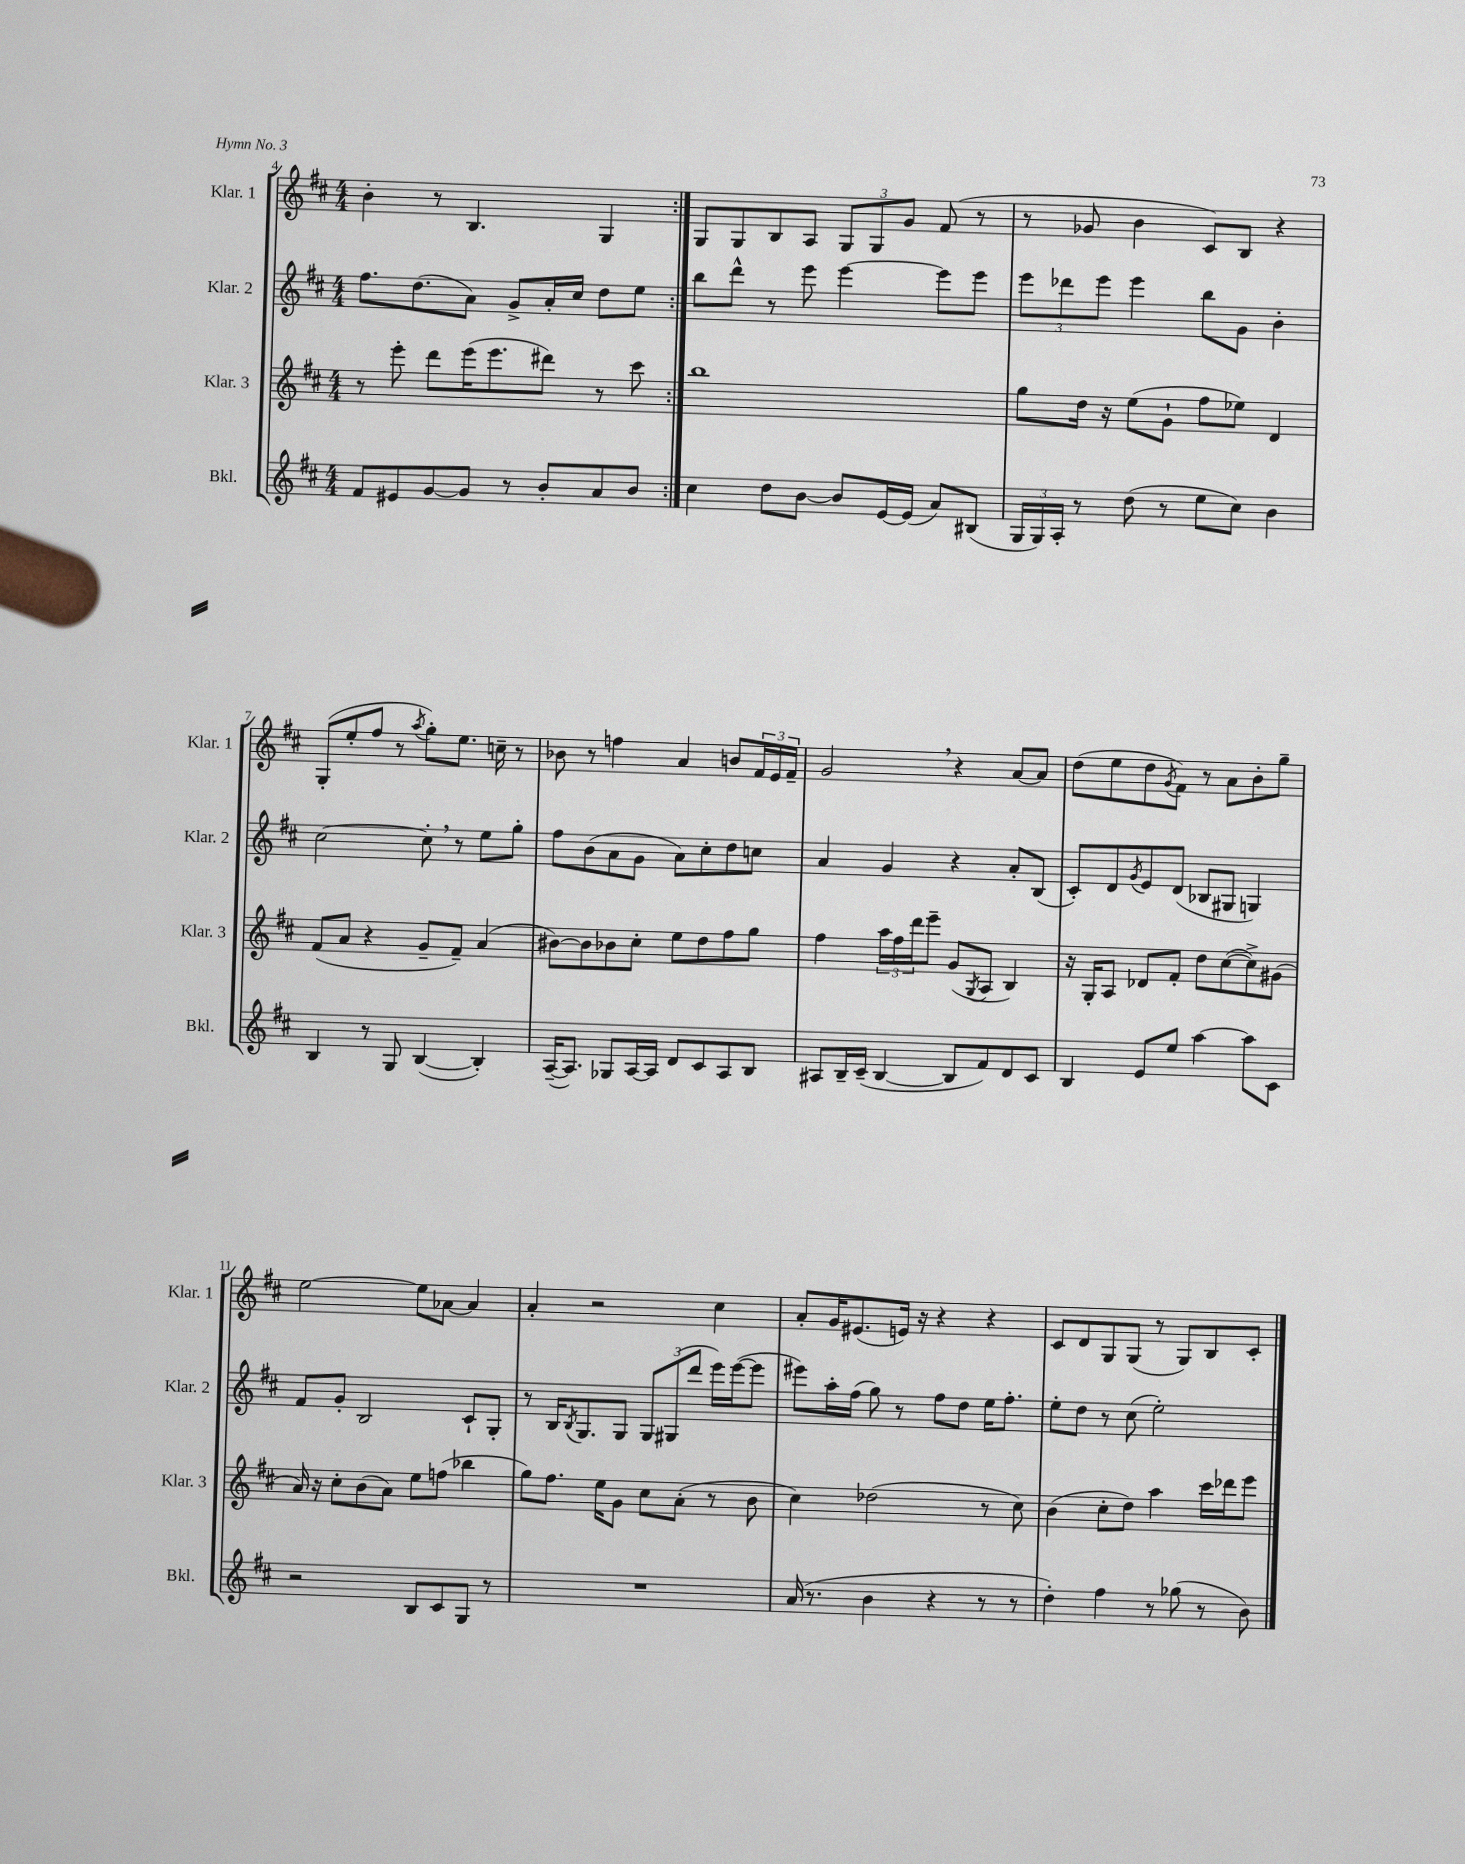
<<
\new StaffGroup <<
\new Staff = "s0" \with { instrumentName = "Klar. 1" shortInstrumentName = "Klar. 1" } {
    \clef treble \key d \major \numericTimeSignature \time 4/4
    \repeat volta 2 { b'4-. r8 b4. g4 | }
    g8 g8 b8 a8 \tuplet 3/2 { g8 g8 g'8 } fis'8( r8 |
    r8 ges'8 b'4 cis'8) b8 r4 |
    g8-.( e''8-. fis''8 r8 \acciaccatura { a''8 } g''8-.) e''8. c''16-- r8 |
    bes'8 r8 f''4 a'4 b'8 \tuplet 3/2 { fis'16 e'16 fis'16-- } |
    g'2 \breathe r4 a'8~ a'8 |
    d''8( e''8 d''8 \acciaccatura { g'8 } fis'8) r8 a'8 b'8-. g''8-- |
    e''2~ e''8 aes'8~ aes'4 |
    a'4-. r2 cis''4 |
    a'8-. g'16 eis'8.( e'16) r16 r4 r4 |
    cis'8 d'8 g8 g8( r8 g8) b8 cis'8-. \bar "|." |
}
\new Staff = "s1" \with { instrumentName = "Klar. 2" shortInstrumentName = "Klar. 2" } {
    \clef treble \key d \major \numericTimeSignature \time 4/4
    \repeat volta 2 { fis''8. d''8.( a'8) g'8-> a'16-. cis''16 d''8 e''8 | }
    b''8 d'''8-^ r8 e'''8 e'''4~ e'''8 e'''8 |
    \tuplet 3/2 { e'''8 des'''8 e'''8 } e'''4 b''8 g'8 b'4-. |
    cis''2~ cis''8-. \breathe r8 e''8 g''8-. |
    fis''8 b'8( a'8 g'8 a'8) cis''8-. d''8 c''8 |
    a'4 g'4 r4 a'8-. b8( |
    cis'8-.) d'8 \acciaccatura { g'8 } e'8 d'8( bes8 gis8 g4) |
    fis'8 g'8-. b2 cis'8-! g8-. |
    r8 b16 \acciaccatura { b8 } g8. g8 \tuplet 3/2 { g8 gis8( d'''8 } e'''16) e'''16~( e'''8 |
    eis'''8) a''16-. fis''16( g''8) r8 fis''8 d''8 e''16 fis''8.-. |
    e''8-. d''8 r8 cis''8( e''2-.) \bar "|." |
}
\new Staff = "s2" \with { instrumentName = "Klar. 3" shortInstrumentName = "Klar. 3" } {
    \clef treble \key d \major \numericTimeSignature \time 4/4
    \repeat volta 2 { r8 e'''8-. d'''8 e'''16( e'''8. dis'''8) r8 cis'''8 | }
    b''1 |
    g''8 d''16 r16 e''8( g'8-! fis''8 ees''8) d'4 |
    fis'8( a'8 r4 g'8-- fis'8--) a'4( |
    bis'8~) bis'8 bes'8 cis''8-. e''8 d''8 fis''8 g''8 |
    fis''4 \tuplet 3/2 { a''16 fis''16 d'''16 } e'''8-- g'8( \acciaccatura { g8 } a8 b4) |
    r16 g16-. a8 des'8 fis'8-. d''8 cis''8~( cis''8->) gis'8( |
    a'16) r16 cis''8-. b'8( a'8) e''8 f''8( bes''4 |
    g''8) fis''8. e''16 g'8 cis''8 a'8-.( r8 b'8 |
    cis''4) des''2( r8 cis''8) |
    b'4( cis''8-. d''8) a''4 cis'''16 des'''16 e'''8 \bar "|." |
}
\new Staff = "s3" \with { instrumentName = "Bkl." shortInstrumentName = "Bkl." } {
    \clef treble \key d \major \numericTimeSignature \time 4/4
    \repeat volta 2 { fis'8 eis'8 g'8~ g'8 r8 b'8-. a'8 b'8 | }
    cis''4 d''8 b'8~ b'8 e'16~ e'16( a'8) bis8( |
    \tuplet 3/2 { g16 g16) a16-. } r8 d''8( r8 e''8 cis''8) b'4 |
    b4 r8 g8 b4~( b4-.) |
    a16~--( a8.) ges8 a16~ a16 d'8 cis'8 a8 b8 |
    ais8 b16-- cis'16--( b4~ b8 fis'8) d'8 cis'8 |
    b4 e'8 e''8 a''4~ a''8 cis'8 |
    r2 b8 cis'8 g8 r8 |
    R1 |
    a'16( r8. b'4 r4 r8 r8 |
    d''4-.) fis''4 r8 ges''8( r8 b'8) \bar "|." |
}
>>
>>
\layout { \context { \Score currentBarNumber = #4 } }
